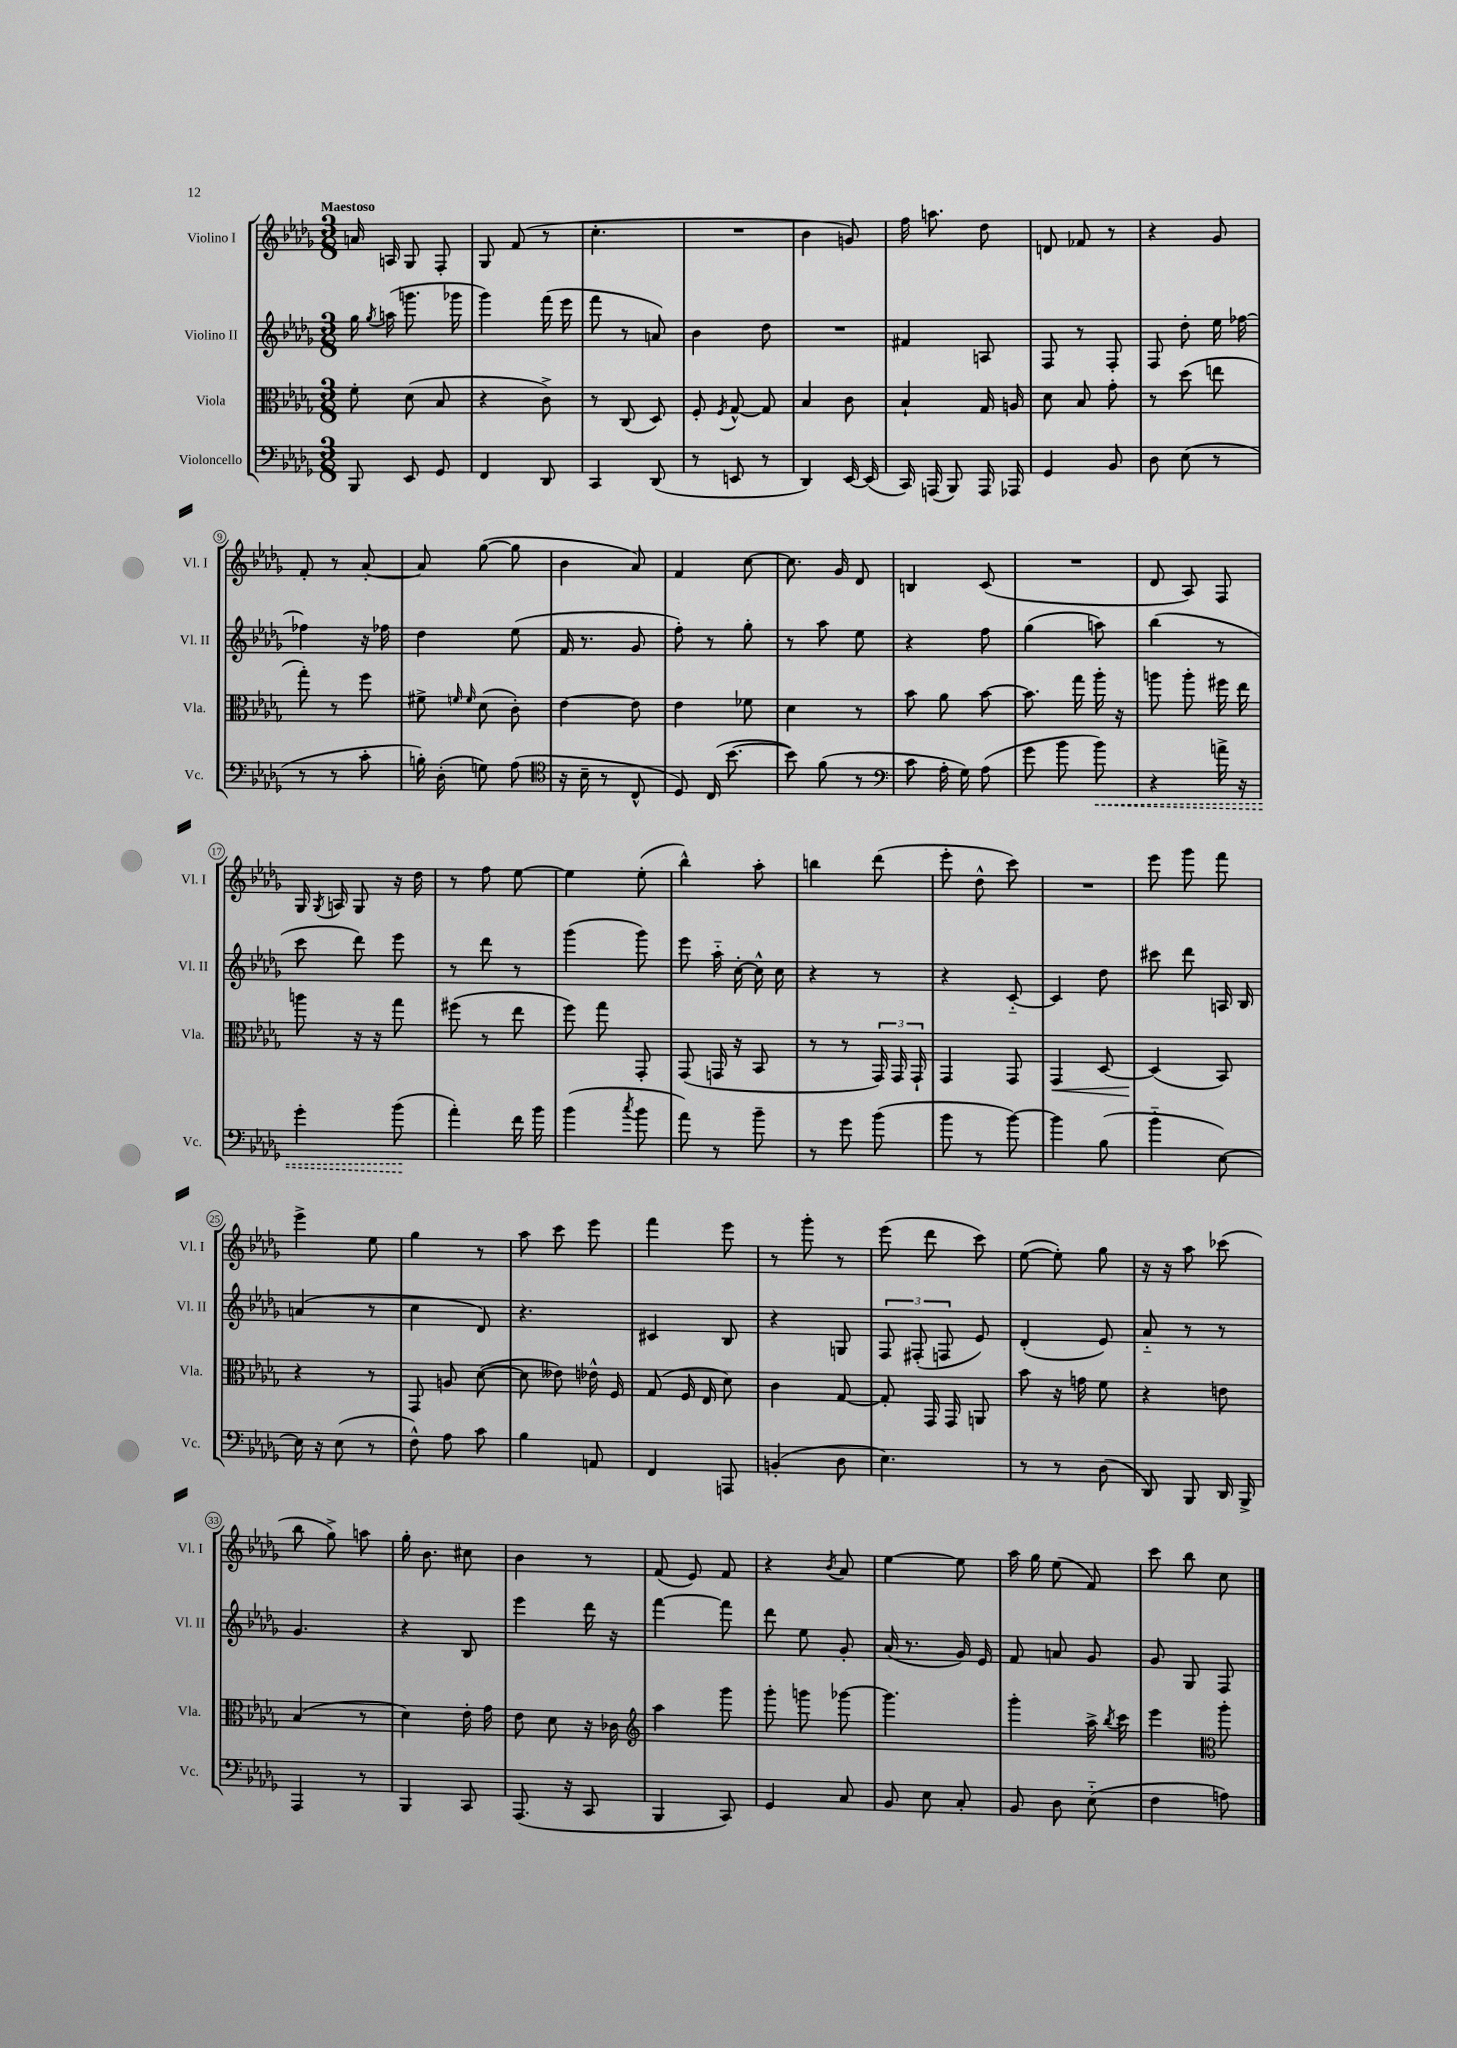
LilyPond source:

<<
\new StaffGroup <<
\new Staff = "s0" \with { instrumentName = "Violino I" shortInstrumentName = "Vl. I" } {
    \clef treble \key des \major \numericTimeSignature \time 3/8 \tempo "Maestoso"
    \autoBeamOff a'16 a16 ges8 f8-. |
    ges8 f'8( r8 |
    c''4.-. |
    R4. |
    bes'4 g'8) |
    f''16 a''8. des''8 |
    d'8 fes'8 r8 |
    r4 ges'8 |
    f'8-. r8 aes'8~-. |
    aes'8 ges''8~( ges''8 |
    bes'4 aes'8) |
    f'4 c''8~ |
    c''8. ges'16 des'8 |
    b4 c'8( |
    R4. |
    des'8 aes8) f8 |
    ges16 \acciaccatura { ges8 } a16 ges8 r16 des''16 |
    r8 f''8 ees''8~ |
    ees''4 ees''8-.( |
    bes''4-^) aes''8-. |
    b''4 des'''8( |
    ees'''8-. des''8-^ c'''8) |
    R4. |
    ees'''8 ges'''8 f'''8 |
    ees'''4-> ees''8 |
    ges''4 r8 |
    aes''8 c'''8 ees'''8 |
    f'''4 ees'''8 |
    r8 ges'''8-. r8 |
    ees'''8( des'''8 c'''8) |
    ees''8~( ees''8-.) ges''8 |
    r16 r16 aes''8 ces'''8( |
    bes''8 ges''8->) a''8 |
    ges''16-. bes'8. cis''8 |
    bes'4 r8 |
    f'8( ees'8) f'8 |
    r4 \acciaccatura { bes'8 } aes'8 |
    ees''4~ ees''8 |
    aes''16 ges''16 ees''8( f'8) |
    c'''8 bes''8 c''8 \bar "|." |
}
\new Staff = "s1" \with { instrumentName = "Violino II" shortInstrumentName = "Vl. II" } {
    \clef treble \key des \major \numericTimeSignature \time 3/8
    \autoBeamOff ges''16 \acciaccatura { ges''8 } a''16( g'''8. ges'''16 |
    ges'''4) f'''16( ees'''16 |
    f'''8 r8 a'8) |
    bes'4 des''8 |
    R4. |
    fis'4 a8 |
    f8 r8 f8-. |
    f8 des''8-. ees''16 fes''16~ |
    fes''4 r16 fes''16 |
    des''4 ees''8( |
    f'16 r8. ges'8 |
    f''8-.) r8 ges''8-. |
    r8 aes''8 ees''8 |
    r4 f''8 |
    ges''4( a''8) |
    bes''4( r8 |
    c'''8 des'''8) ees'''8 |
    r8 des'''8 r8 |
    ges'''4( ges'''8) |
    ees'''8 aes''16-_ c''16~-. c''16-^ c''16 |
    r4 r8 |
    r4 c'8~-_ |
    c'4 des''8 |
    cis'''8 des'''8 a16 bes16 |
    a'4( r8 |
    c''4 des'8) |
    r4. |
    cis'4 bes8 |
    r4 g8 |
    \tuplet 3/2 { f8 fis8-.( f8 } ees'8) |
    des'4-.( ees'8) |
    aes'8-_ r8 r8 |
    ges'4. |
    r4 bes8 |
    ees'''4 des'''16 r16 |
    f'''4~ f'''8 |
    des'''8 ees''8 ges'8-. |
    aes'16( r8. ges'16) ees'16 |
    f'8 a'8 ges'8 |
    ges'8 ges8 f8 \bar "|." |
}
\new Staff = "s2" \with { instrumentName = "Viola" shortInstrumentName = "Vla." } {
    \clef alto \key des \major \numericTimeSignature \time 3/8
    \autoBeamOff f'8-. des'8( bes8 |
    r4 c'8->) |
    r8 c8( des8) |
    f8-. \acciaccatura { f8 } ges8~-^ ges8 |
    bes4 c'8 |
    bes4-! ges16 a16 |
    des'8 bes8 ges'8-. |
    r8 des''8( e''8 |
    ges''8-.) r8 f''8 |
    fis'8-> \grace { f'16 f'16 } des'8( c'8-.) |
    ees'4~ ees'8 |
    ees'4 fes'8 |
    des'4 r8 |
    bes'8 aes'8 bes'8~ |
    bes'8. ges''16 aes''16-. r16 |
    a''8 a''8-. fis''16 ees''16 |
    a''8 r16 r16 ges''8 |
    fis''8( r8 ees''8 |
    f''8) ges''8 ges,8-. |
    ges,8( g,16 r16 bes,8 |
    r8 r8 \tuplet 3/2 { ges,16) ges,16 ges,16-! } |
    ges,4 ges,8 |
    ges,4\< des8~ |
    des4\!( bes,8) |
    r4 r8 |
    ges,8 a8 des'8~( |
    des'8 eeses'8) ees'16-^ f16 |
    ges8( f16 ees16 des'8) |
    c'4 ges8~ |
    ges8-. ges,16 ges,16 a,8 |
    bes'8 r16 g'16 f'8 |
    r4 e'8 |
    bes4( r8 |
    des'4) ees'16-. ges'16 |
    ees'8 des'8 r16 ces'16 |
    \clef treble aes''4 ges'''8 |
    ges'''8-. g'''8 ges'''8~ |
    ges'''4. |
    ges'''4-. aes''16-> \acciaccatura { bes''8 } c'''16 |
    ees'''4 \clef alto aes''8-. \bar "|." |
}
\new Staff = "s3" \with { instrumentName = "Violoncello" shortInstrumentName = "Vc." } {
    \clef bass \key des \major \numericTimeSignature \time 3/8
    \autoBeamOff bes,,8 ees,8 ges,8 |
    f,4 des,8 |
    c,4 des,8( |
    r8 e,8 r8 |
    des,4) ees,16~ ees,16( |
    c,16) a,,16( bes,,8) a,,16 aes,,16 |
    ges,4 bes,8 |
    des8 ees8( r8 |
    r8 r8 c'8-. |
    b16-.) des16-.( g8) aes8( |
    \clef tenor r16 bes16-- r8 c8-^ |
    des8) c16( bes'8.~ |
    bes'8) f'8( r8 |
    \clef bass c'8 aes16-. ges16) aes8( |
    ges'8 bes'8 \once \override Hairpin.style = #'dashed-line bes'8\<) |
    r4 a'16-> r16 |
    ges'4-. bes'8\!( |
    aes'4-.) f'16 bes'16 |
    bes'4( \acciaccatura { c''8 } bes'8 |
    aes'8) r8 bes'8-- |
    r8 ges'8 bes'8( |
    bes'8 r8 bes'8~) |
    bes'4 bes8( |
    bes'4-_ ees8~) |
    ees16 r16 ees8( r8 |
    f8-^) aes8 c'8 |
    bes4 a,8 |
    f,4 a,,8 |
    b,4-.( des8 |
    ees4.) |
    r8 r8 des8( |
    des,8) bes,,8 des,16 bes,,16-> |
    aes,,4 r8 |
    bes,,4 c,8 |
    aes,,8.( r16 c,8 |
    bes,,4 c,8) |
    ges,4 c8 |
    bes,8 ees8 c8-. |
    bes,8 des8 ees8-_( |
    f4 a8) \bar "|." |
}
>>
>>
\layout { \context { \Score \override BarNumber.stencil = #(make-stencil-circler 0.1 0.3 ly:text-interface::print) } }
